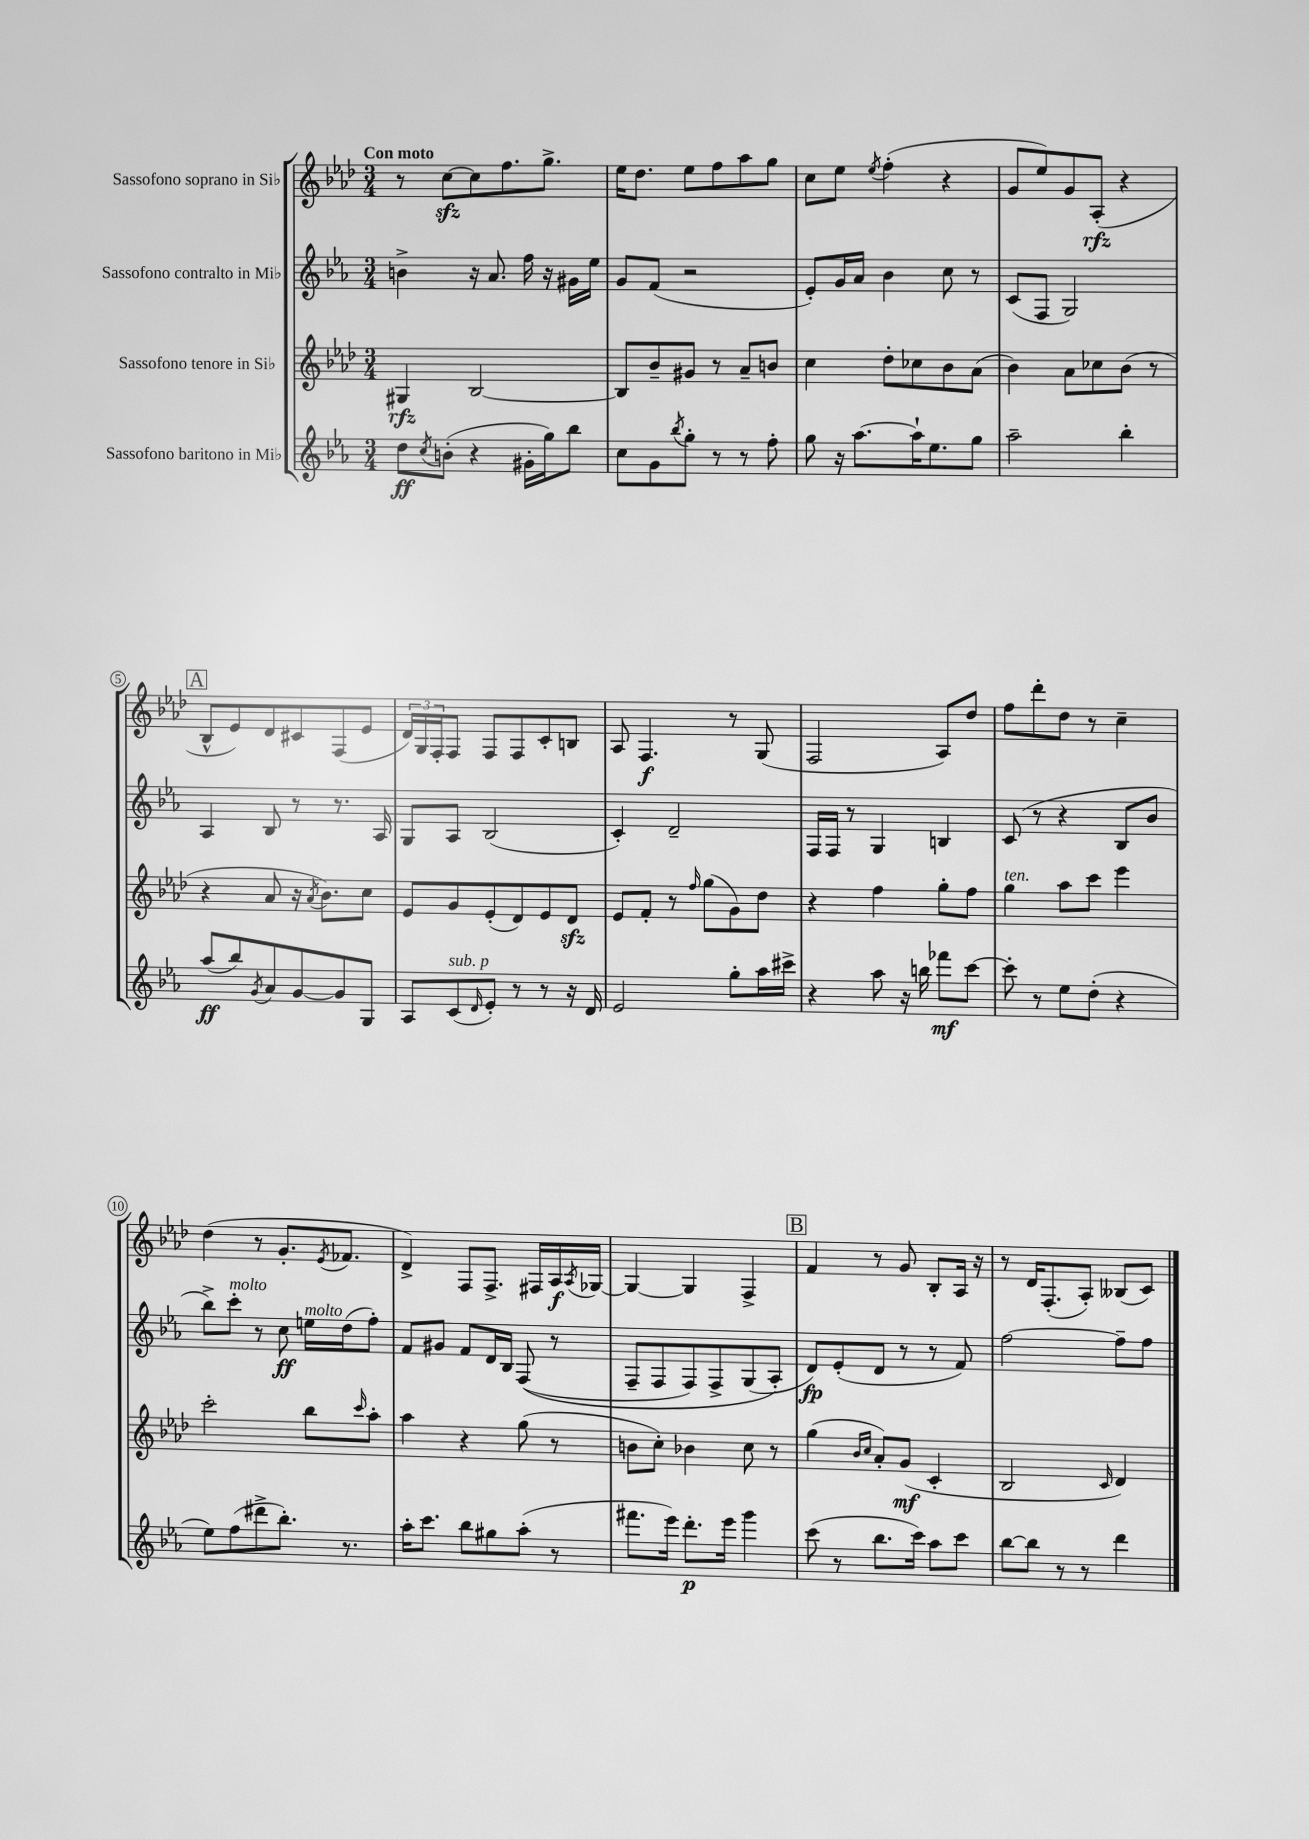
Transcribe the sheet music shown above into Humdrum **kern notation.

**kern	**dynam	**kern	**dynam	**kern	**dynam	**kern	**dynam
*part4	*part4	*part3	*part3	*part2	*part2	*part1	*part1
*staff4	*staff4	*staff3	*staff3	*staff2	*staff2	*staff1	*staff1
*I"Sassofono baritono in Mi♭	*	*I"Sassofono tenore in Si♭	*	*I"Sassofono contralto in Mi♭	*	*I"Sassofono soprano in Si♭	*
*clefG2	*	*clefG2	*	*clefG2	*	*clefG2	*
*k[b-e-a-]	*	*k[b-e-a-d-]	*	*k[b-e-a-]	*	*k[b-e-a-d-]	*
*M3/4	*	*M3/4	*	*M3/4	*	*M3/4	*
=1	=1	=1	=1	=1	=1	=1	=1
!	!	!	!	!	!	!LO:TX:a:B:t=Con moto	!
8dd\L	ff	4G#X/	rfz	4bn^\	.	8r	.
8qcc/	.	.	.	.	.	.	.
(8bn'\J	.	.	.	.	.	[8cczz\L	.
4r	.	[2B-/	.	16r	.	8cc\]	.
.	.	.	.	8.a-/	.	.	.
.	.	.	.	.	.	8.ff\	.
16g#X'\LL	.	.	.	16ff\	.	.	.
16gg\J)	.	.	.	16r	.	8.gg^\J	.
8bb-\J	.	.	.	16g#X\LL	.	.	.
.	.	.	.	16ee-\JJ	.	.	.
=2	=2	=2	=2	=2	=2	=2	=2
8cc\L	.	8B-/L]	.	8g/L	.	16ee-\KL	.
.	.	.	.	.	.	8.dd-\J	.
8g\	.	8b-~/	.	(8f/J	.	.	.
8qbb-/	.	.	.	.	.	.	.
8gg'\J	.	8g#X/J	.	2r	.	8ee-\L	.
8r	.	8r	.	.	.	8ff\	.
8r	.	8a-~/L	.	.	.	8aa-\	.
8ff'\	.	8bn/J	.	.	.	8gg\J	.
=3	=3	=3	=3	=3	=3	=3	=3
8gg\	.	4cc\	.	8e-'/L)	.	8cc\L	.
16r	.	.	.	16g/L	.	8ee-\J	.
[8.aa-\L	.	.	.	16a-/JJ	.	.	.
.	.	.	.	.	.	8qee-/	.
.	.	8dd-'\L	.	4b-\	.	(4ff'\	.
16aa-`\K]	.	8cc-X\	.	.	.	.	.
8.ee-\	.	.	.	.	.	.	.
.	.	8b-\	.	8cc\	.	4r	.
8gg\J	.	(8a-\J	.	8r	.	.	.
=4	=4	=4	=4	=4	=4	=4	=4
2aa-~\	.	4b-\)	.	(8c/L	.	8g/L	.
.	.	.	.	8F/J	.	8ee-/)	.
.	.	8a-\L	.	2G/)	.	8g/	.
.	.	8cc-X\	.	.	.	(8A-'/J	rfz
4bb-'\	.	(8b-\J	.	.	.	4r	.
.	.	8r	.	.	.	.	.
!!LO:LB:g=z
!!LO:REH:place=s1:t=A
=5	=5	=5	=5	=5	=5	=5	=5
(8aa-/L	ff	4r	.	4A-/	.	8B-^^/L	.
8bb-/)	.	.	.	.	.	8e-/)	.
8qg/	.	.	.	.	.	.	.
8a-/	.	8a-/	.	8B-/	.	8d-/	.
[8g/	.	16r	.	8r	.	8c#X/	.
.	.	8qa-/	.	.	.	.	.
.	.	8.b-\L)	.	.	.	.	.
8g/]	.	.	.	8.r	.	(8F/	.
8G/J	.	8cc\J	.	.	.	8e-/J	.
.	.	.	.	16A-/	.	.	.
=6	=6	=6	=6	=6	=6	=6	=6
8A-/L	.	8e-/L	.	8G/L	.	24d-/LL)	.
.	.	.	.	.	.	24G/	.
.	.	.	.	.	.	24F'/J	.
!LO:TX:a:i:t=sub. p	!	!	!	!	!	!	!
(8c/	.	8g/	.	8A-/J	.	8F/J	.
16qqd/	.	.	.	.	.	.	.
8e-'/J)	.	(8e-'/	.	(2B-/	.	8F/L	.
8r	.	8d-/)	.	.	.	8F/	.
8r	.	8e-/	.	.	.	8c'/	.
16r	.	8d-zz/J	.	.	.	8Bn/J	.
16d/	.	.	.	.	.	.	.
=7	=7	=7	=7	=7	=7	=7	=7
2e-/	.	8e-/L	.	4c'/)	.	8A-/	.
.	.	8f'/J	.	.	.	4.F/	f
.	.	8r	.	2d~/	.	.	.
.	.	16qqff/	.	.	.	.	.
.	.	(8gg\L	.	.	.	.	.
8gg'\L	.	8g\)	.	.	.	8r	.
16aa-\L	.	8dd-\J	.	.	.	(8G/	.
16ccc#X^\JJ	.	.	.	.	.	.	.
=8	=8	=8	=8	=8	=8	=8	=8
4r	.	4r	.	16F/LL	.	2F/	.
.	.	.	.	16F/JJ	.	.	.
.	.	.	.	8r	.	.	.
8aa-\	.	4ff\	.	4G/	.	.	.
16r	.	.	.	.	.	.	.
16bbn\	.	.	.	.	.	.	.
8fff-X\L	mf	8gg'\L	.	4Bn/	.	8A-/L)	.
[8ccc\J	.	8ff\J	.	.	.	8dd-/J	.
=9	=9	=9	=9	=9	=9	=9	=9
!	!	!LO:TX:a:i:t=ten.	!	!	!	!	!
8ccc'\]	.	4gg\	.	(8c/	.	8ff\L	.
8r	.	.	.	8r	.	8ddd-'\	.
8ee-\L	.	8aa-\L	.	4r	.	8dd-\J	.
(8dd'\J	.	8ccc\J	.	.	.	8r	.
4r	.	4eee-\	.	8B-/L	.	4cc~\	.
.	.	.	.	8b-/J	.	.	.
!!LO:LB:g=z
=10	=10	=10	=10	=10	=10	=10	=10
8ee-\L)	.	2ccc'\	.	8bb-^\L)	.	(4dd-\	.
!	!	!	!	!LO:TX:a:i:t=molto	!	!	!
(8ff\	.	.	.	8ccc'\J	.	.	.
8ddd#X^\	.	.	.	8r	.	8r	.
8.bb-'\J)	.	.	.	8cc\	ff	8.g'/L	.
!	!	!	!	!LO:TX:a:i:t=molto	!	!	!
.	.	8bb-\L	.	16een\LL	.	.	.
.	.	.	.	.	.	8qe-/	.
8.r	.	.	.	(16dd\J	.	8.f-X/J	.
.	.	16qqccc/	.	.	.	.	.
.	.	8aa-'\J	.	8ff'\J)	.	.	.
=11	=11	=11	=11	=11	=11	=11	=11
16aa-'\KL	.	4aa-\	.	8f/L	.	4d-^/)	.
8.ccc\J	.	.	.	.	.	.	.
.	.	.	.	8g#X/J	.	.	.
8bb-\L	.	4r	.	8f/L	.	8F/L	.
8gg#X\	.	.	.	16d/L	.	8.F^/J	.
.	.	.	.	16B-/JJ	.	.	.
(8aa-'\J	.	(8gg\	.	((8F/	.	.	.
.	.	.	.	.	.	16F#X/LL	.
8r	.	8r	.	8r	.	16A-/	f
.	.	.	.	.	.	8qA-/	.
.	.	.	.	.	.	[16G-X/JJ	.
=12	=12	=12	=12	=12	=12	=12	=12
8.fff#X\L	.	8bn\L	.	8F~/L	.	4G-/_	.
.	.	8cc'\J)	.	8F/	.	.	.
16eee-\Jk)	.	.	.	.	.	.	.
8.ddd'\L	p	4b-X\	.	8F/)	.	4G-/]	.
.	.	.	.	8F^/	.	.	.
16eee-\Jk	.	.	.	.	.	.	.
4ggg\	.	8cc\	.	(8G/	.	4F^/	.
.	.	8r	.	8A-'/J)	.	.	.
!!LO:REH:place=s1:t=B
=13	=13	=13	=13	=13	=13	=13	=13
(8ccc\	.	(4gg\	.	8d/L)	fp	4f/	.
8r	.	.	.	(8e-'/	.	.	.
.	.	16qqb-/LL	.	.	.	.	.
.	.	16qqcc/JJ	.	.	.	.	.
8.bb-\L	.	8a-'/L)	.	8d/J	.	8r	.
.	.	(8g/J	mf	8r	.	8g/	.
16ccc\Jk)	.	.	.	.	.	.	.
8aa-\L	.	4c'/	.	8r	.	8B-'/L	.
8ccc\J	.	.	.	8f/)	.	16A-/Jk	.
.	.	.	.	.	.	16r	.
=14	=14	=14	=14	=14	=14	=14	=14
[8bb-\L	.	2B-/	.	[2ff\	.	8r	.
8bb-\J]	.	.	.	.	.	16d-/KL	.
.	.	.	.	.	.	(8.F'/	.
8r	.	.	.	.	.	.	.
8r	.	.	.	.	.	8A-'/J)	.
.	.	16qqc/	.	.	.	.	.
4ddd\	.	4d-/)	.	8ff~\L]	.	(8B--X/L	.
.	.	.	.	8ff\J	.	8c/J)	.
==	==	==	==	==	==	==	==
*-	*-	*-	*-	*-	*-	*-	*-
